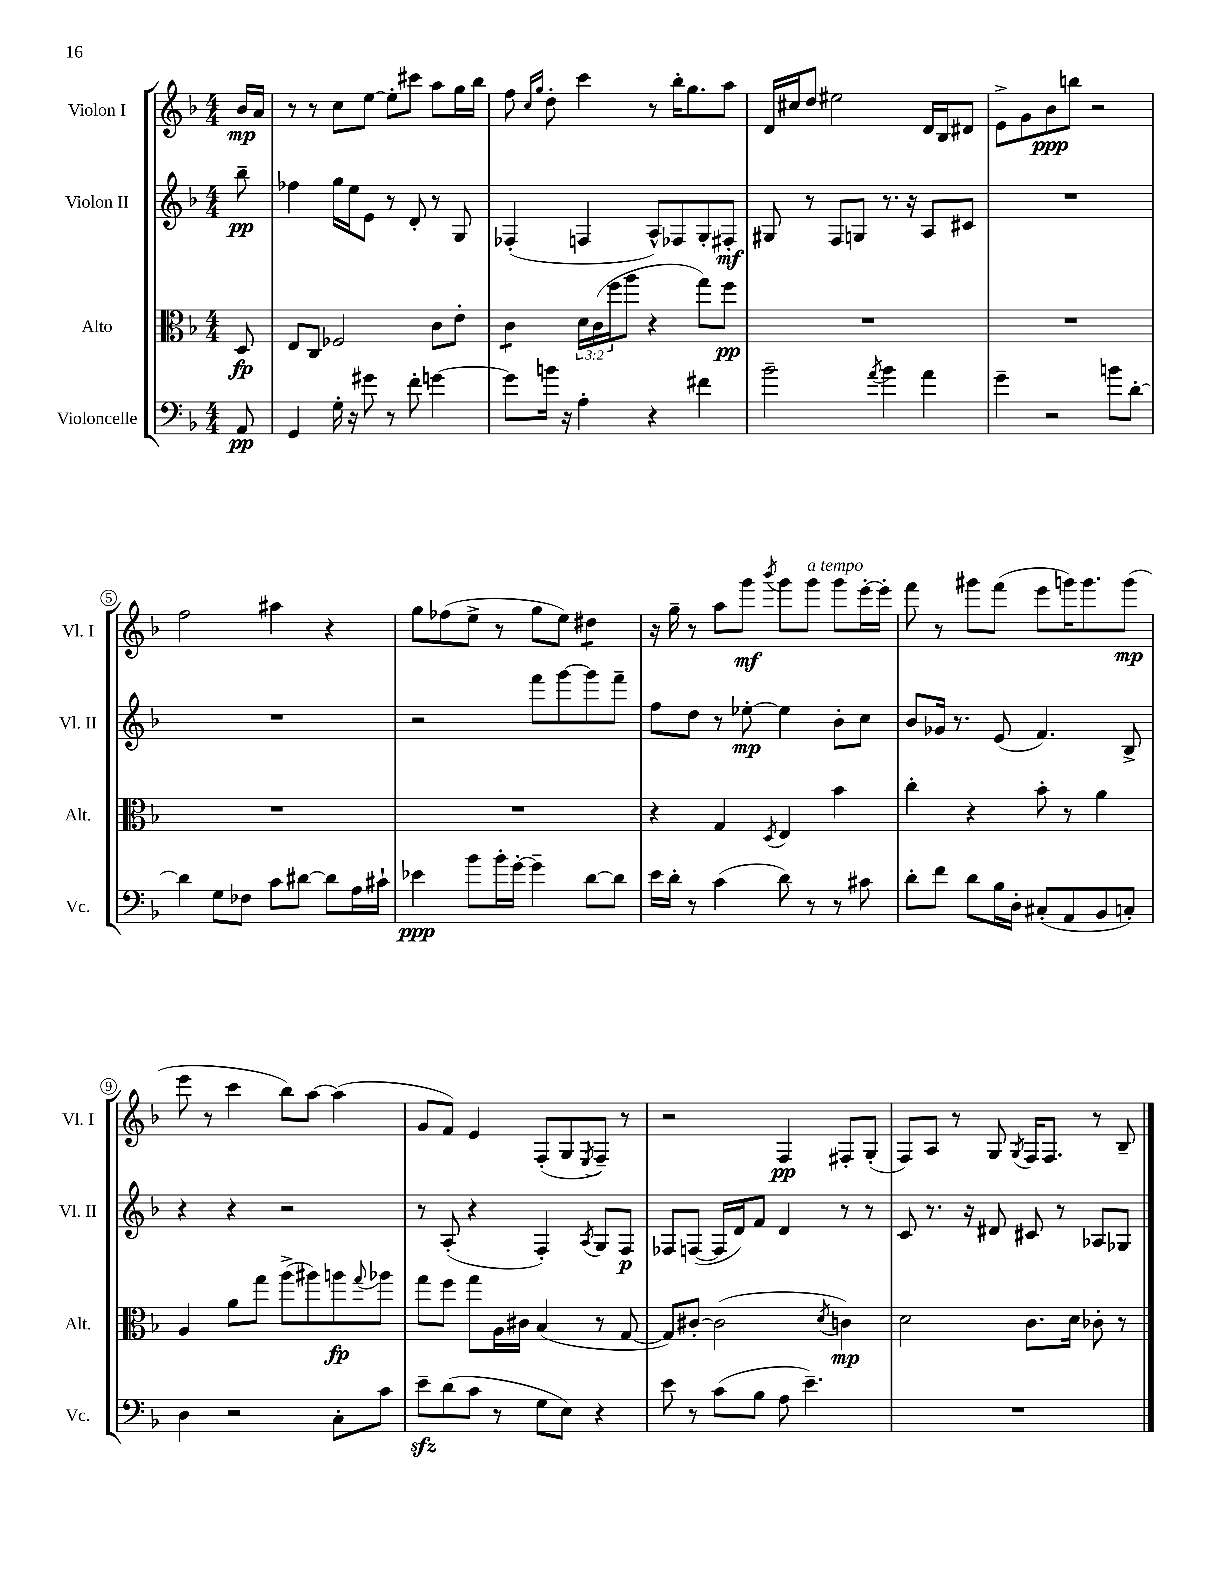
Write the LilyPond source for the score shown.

<<
\new StaffGroup <<
\new Staff = "s0" \with { instrumentName = "Violon I" shortInstrumentName = "Vl. I" } {
    \clef treble \key f \major \numericTimeSignature \time 4/4 \partial 8
    bes'16\mp a'16 |
    r8 r8 c''8 e''8~ e''8-. cis'''8 a''8 g''16 bes''16 |
    f''8 \grace { c''16 g''16 } d''8-. c'''4 r8 bes''16-. g''8. a''8 |
    d'16 cis''16 d''8 eis''2 d'16 bes16 dis'8 |
    e'8-> g'8 bes'8\ppp b''8 r2 |
    f''2 ais''4 r4 |
    g''8 fes''8( e''8-> r8 g''8 e''8) dis''4:8 |
    r16 g''16-- r8 a''8 g'''8\mf \acciaccatura { bes'''8 } g'''8 g'''8^\markup { \italic "a tempo" } g'''8 e'''16~-. e'''16-. |
    f'''8 r8 gis'''8 f'''8( e'''8 g'''16) g'''8. g'''8\mp( |
    e'''8 r8 c'''4 bes''8) a''8~ a''4( |
    g'8 f'8) e'4 f8-.( g8 \acciaccatura { e8 } f8--) r8 |
    r2 f4\pp fis8-. g8-.( |
    f8) a8 r8 g8 \acciaccatura { g8 } f16 f8. r8 bes8-- \bar "|." |
}
\new Staff = "s1" \with { instrumentName = "Violon II" shortInstrumentName = "Vl. II" } {
    \clef treble \key f \major \numericTimeSignature \time 4/4 \partial 8
    bes''8--\pp |
    fes''4 g''16 e''16 e'8 r8 d'8-. r8 g8 |
    fes4-.( f4 a8-^) fes8 g8-. fis8-.\mf |
    gis8 r8 f8 g8 r8. r16 a8 cis'8 |
    R1 |
    R1 |
    r2 f'''8 g'''8~ g'''8 f'''8-- |
    f''8 d''8 r8 ees''8~-.\mp ees''4 bes'8-. c''8 |
    bes'8 ges'16 r8. e'8( f'4.) bes8-> |
    r4 r4 r2 |
    r8 a8-.( r4 f4-.) \acciaccatura { a8 } g8 f8\p |
    fes8 f8~( f16 d'16) f'8 d'4 r8 r8 |
    c'8 r8. r16 dis'8 cis'8 r8 aes8 ges8 \bar "|." |
}
\new Staff = "s2" \with { instrumentName = "Alto" shortInstrumentName = "Alt." } {
    \clef alto \key f \major \numericTimeSignature \time 4/4 \override Staff.TupletNumber.text = #tuplet-number::calc-fraction-text \partial 8
    d8\fp |
    e8 c8 fes2 c'8 e'8-. |
    c'4:8 \tuplet 3/2 { d'16 c'16( f''16 } a''8 r4 g''8) f''8\pp |
    R1 |
    R1 |
    R1 |
    R1 |
    r4 g4 \acciaccatura { d8 } e4 bes'4 |
    c''4-. r4 bes'8-. r8 a'4 |
    a4 a'8 g''8 a''8->( ais''8) a''8\fp \appoggiatura { g''8 } aes''8 |
    g''8 f''8 g''8 a16 cis'16 bes4( r8 g8~ |
    g8) cis'8~-. cis'2( \acciaccatura { d'8 } c'4\mp) |
    d'2 c'8. d'16 ces'8-. r8 \bar "|." |
}
\new Staff = "s3" \with { instrumentName = "Violoncelle" shortInstrumentName = "Vc." } {
    \clef bass \key f \major \numericTimeSignature \time 4/4 \partial 8
    a,8\pp |
    g,4 g16-. r16 gis'8 r8 f'8-. g'4~ |
    g'8 b'16 r16 a4-. r4 fis'4 |
    bes'2-- \acciaccatura { a'8 } bes'4 a'4 |
    g'4-- r2 b'8 d'8~-. |
    d'4 g8 fes8 c'8 dis'8~ dis'8 a16 cis'16-! |
    ees'4\ppp bes'8 bes'16-. g'16~-. g'4-- d'8~ d'8 |
    e'16 d'16-. r8 c'4( d'8) r8 r8 cis'8 |
    d'8-. f'8 d'8 bes16 d16-. cis8-.( a,8 bes,8 c8-.) |
    d4 r2 c8-. c'8 |
    e'8--\sfz d'8( c'8 r8 g8 e8) r4 |
    e'8 r8 c'8( bes8 a8 e'4.--) |
    R1 \bar "|." |
}
>>
>>
\layout { \context { \Score \override BarNumber.stencil = #(make-stencil-circler 0.1 0.3 ly:text-interface::print) } }
